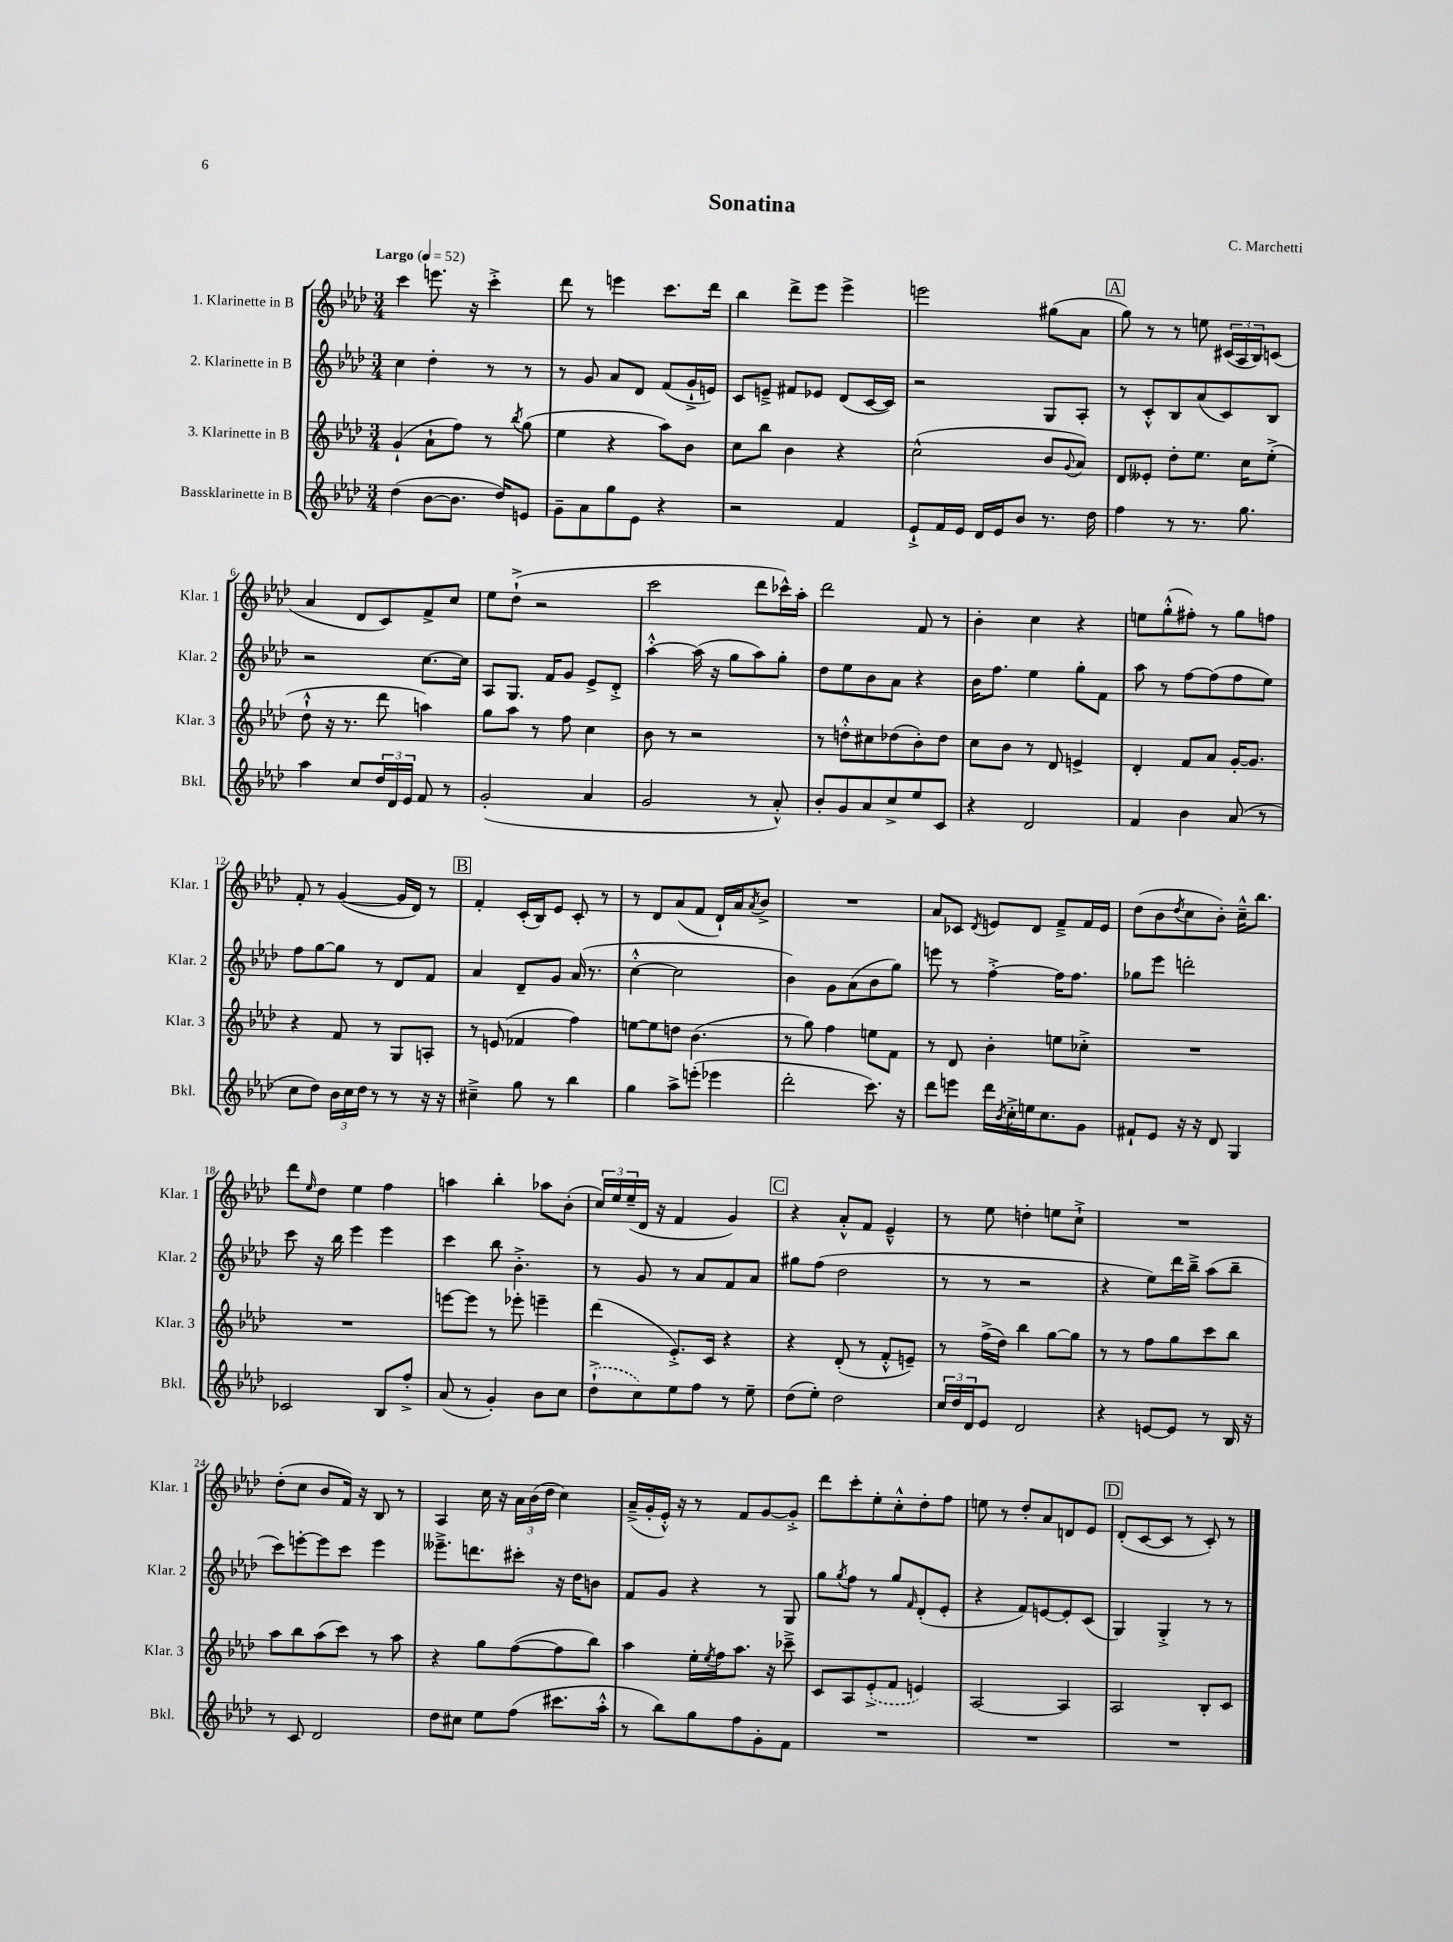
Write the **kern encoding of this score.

**kern	**kern	**kern	**kern
*part4	*part3	*part2	*part1
*staff4	*staff3	*staff2	*staff1
*I"Bassklarinette in B	*I"3. Klarinette in B	*I"2. Klarinette in B	*I"1. Klarinette in B
*I'Bkl.	*I'Klar. 3	*I'Klar. 2	*I'Klar. 1
*clefG2	*clefG2	*clefG2	*clefG2
*k[b-e-a-d-]	*k[b-e-a-d-]	*k[b-e-a-d-]	*k[b-e-a-d-]
*M3/4	*M3/4	*M3/4	*M3/4
*MM52	*MM52	*MM52	*MM52
=1	=1	=1	=1
!	!	!	!LO:TX:a:B:t=Largo
(4dd-\	(4g`/	4cc\	4ccc\
[8b-\L	8a-`\L	4dd-'\	8.eeen\
8.b-\J]	8ff\J)	.	.
.	.	.	16r
.	8r	8r	4ccc'^\
16dd-/KL)	.	.	.
.	8qbb-/	.	.
8en/J	(8gg\	8r	.
=2	=2	=2	=2
8g~\L	4ee-\	8r	8ddd-\
8a-\	.	8g/	8r
8gg\	4r	8a-/L	4eeen\
8e-\J	.	8d-/J	.
4r	8aa-\L)	(8f/L	8.ccc\L
.	8b-\J	16g`^/L	.
.	.	16en/JJ)	16ddd-\Jk
=3	=3	=3	=3
2r	8cc\L	8c/L	4bb-\
.	8bb-\J	8en~^/J	.
.	4b-\	8f#X/L	8ddd-^\L
.	.	8e-X/J	8eee-\J
4f/	4r	(8d-/L	4eee-^\
.	.	[16c/L	.
.	.	16c/JJ])	.
=4	=4	=4	=4
8e-`^/L	(2cc^^\	2r	2eeen\
16f/L	.	.	.
16e-/JJ	.	.	.
16d-/LL	.	.	.
16e-/J	.	.	.
8b-/J	.	.	.
8.r	8b-/L	8G/L	(8gg#X\L
.	8qqg/	.	.
.	8a-/J)	8A-'/J	8a-\J
16dd-\	.	.	.
!!LO:REH:place=s1:t=A
=5	=5	=5	=5
4ff\	8d-/L	8r	8gg\)
.	8e--X'/J	8c'^^/L	8r
8r	8dd-'\L	8B-/	8r
8.r	8.ee-\J	(8a-/	8een\
.	.	8c/)	(24c#X/LL
.	.	.	24A-/
8.gg\	16cc\KL	.	.
.	.	.	24B-/J)
.	(8ee-'^\J	8B-/J	(8cn/J
!!LO:LB:g=z
=6	=6	=6	=6
4aa-\	8dd-`^^\	2r	4a-/
.	16r	.	.
.	8.r	.	.
8cc/L	.	.	8d-/L
24dd-/L	8ddd-\	.	8c/)
24d-/	.	.	.
24e-/JJ	.	.	.
8f/	4aan\)	[8.cc\L	8f^/
8r	.	.	8cc/J
.	.	16cc\Jk]	.
=7	=7	=7	=7
(2g'/	8gg\L	8A-/L	8ee-\L
.	8aa-\J	8.G/J	(8dd-`^\J
.	8r	.	2r
.	.	16f/KL	.
.	8ff\	8g/J	.
4a-/	4cc\	8e-^/L	.
.	.	8d-'^/J	.
=8	=8	=8	=8
2g/	8b-\	[4aa-'^^\	2ccc\
.	8r	.	.
.	2r	(16aa-\]	.
.	.	16r	.
.	.	8gg\L	.
8r	.	8aa-\)	8ddd-\L
8a-'^^/)	.	8gg'\J	16ccc-X^^\L)
.	.	.	16aa-'\JJ
=9	=9	=9	=9
8b-'/L	8r	8dd-\L	2ddd-\
8g/	8ddn'^^\L	8ee-\	.
8a-/	8cc#X\	8b-\	.
8cc^/	(8dd-X\	8a-\J	.
8ee-/	8b-'\)	4r	8f/
8c/J	8dd-\J	.	8r
=10	=10	=10	=10
4r	8cc\L	16b-\KL	4b-'\
.	.	8.ff\J	.
.	8b-\J	.	.
2d-/	8r	4ee-\	4cc\
.	8d-/	.	.
.	4en^/	8gg'\L	4r
.	.	8f\J	.
=11	=11	=11	=11
4f/	4d-'/	8aa-\	8een\L
.	.	8r	(8gg'^^\
4b-\	8f/L	[8ff\L	8ff#X'\J)
.	8a-/J	(8ff\]	8r
(8a-/	[16g'/KL	8ff\	8gg\L
.	8.g/J]	.	.
8r	.	8ee-\J)	8ffn\J
!!LO:LB:g=z
=12	=12	=12	=12
8cc\L	4r	8ff\L	8f'/
8dd-\J)	.	[8gg\	8r
24b-\LL	8f/	8gg\J]	([4g/
24cc\	.	.	.
24dd-\JJ	.	.	.
8r	8r	8r	.
8r	8G/L	8d-/L	16g/LL]
.	.	.	16d-/JJ)
16r	8An'/J	8f/J	8r
16r	.	.	.
!!LO:REH:place=s1:t=B
=13	=13	=13	=13
4cc#X~^\	8r	4a-/	4f'/
.	(8en/	.	.
8gg\	4f-X/	8d-~/L	(16c'/LL
.	.	.	16B-/J)
8r	.	8g/J	8e-/J
4bb-\	4ff\)	(16a-/	8c'/
.	.	8.r	.
.	.	.	8r
=14	=14	=14	=14
4gg\	[8een\L	[4cc'^^\	8r
.	8ee\]	.	8d-/L
8aa-^\L	8ddn\J	2cc\]	(8a-/
(8eeen'\J	(4.b-\	.	8f/J
4eee-X\	.	.	16d-`/LL)
.	.	.	16a-/J
.	.	.	8qa-/
.	.	.	8b-^/J
=15	=15	=15	=15
2ddd-'\	8r	4b-\)	2.r
.	8gg\)	.	.
.	4ff\	8g\L	.
.	.	(8a-\	.
8.ccc\)	8een\L	8b-\	.
.	8f\J	8gg\J)	.
16r	.	.	.
=16	=16	=16	=16
8ddd-\L	8r	8eeen\	8a-/L
8eeen\J	8d-/	8r	8c-X/J
.	.	.	8qd-/
16ddd-\LL	4b-'\	[4ff'^\	8en/L
8qb-/	.	.	.
16cc'^\	.	.	.
16een\J	.	.	8d-/J
8.cc\	.	.	.
.	8een\L	16ff\KL]	8f~^/L
.	.	8.ff\J	.
8g\J	8cc-X'^\J	.	16f/L
.	.	.	16e/JJ
=17	=17	=17	=17
8f#X`/L	2.r	8gg-X\L	(8dd-\L
8e-/J	.	8eee-\J	8b-\
.	.	.	8qdd-/
16r	.	2dddn'\	8cc\
16r	.	.	.
8d-/	.	.	8b-'\J)
4G/	.	.	16cc~^^\KL
.	.	.	8.bb-\J
!!LO:LB:g=z
=18	=18	=18	=18
2c-X/	2.r	8ccc\	8ddd-\L
.	.	.	16qqee-/
.	.	16r	8dd-\J
.	.	16bb-\	.
.	.	4eee-\	4ee-\
8B-/L	.	4eee-\	4ff\
8ff'^/J	.	.	.
=19	=19	=19	=19
(8a-/	[8eeen\L	4ccc\	4aan\
8r	8eee\J]	.	.
4g'/)	8r	8bb-\	4bb-'\
.	8eee-X'\	4.b-'^\	.
8b-\L	4eeen~\	.	8aa-X\L
8cc\J	.	.	(8b-'\J
=20	=20	=20	=20
(8dd-`^\L	(4ddd-\	8r	24cc/LL)
.	.	.	24ee-/
.	.	.	(24ee-~/
8cc\)	.	8g/	16d-/JJ
.	.	.	16r
8ee-\	8.e-'^/L)	8r	4f/
8ff\J	.	8a-/L	.
.	16c/Jk	.	.
8r	4r	8f/	4g/)
8ee-~\	.	8a-/J	.
!!LO:REH:place=s1:t=C
=21	=21	=21	=21
(8dd-\L	4r	8gg#X\L	4r
8ee-'\J)	.	(8ff\J	.
2dd-\	(8d-'/	2dd-\	8a-'^^/L
.	8r	.	8f/J
.	8f'^^/L	.	4e-~^^/
.	8en~/J)	.	.
=22	=22	=22	=22
24cc/LL	8r	8r	8r
24dd-/	.	.	.
24d-/J	.	.	.
8e-/J	(16ff^\LL	8r	8ee-\
.	16dd-\JJ)	.	.
2d-/	4bb-\	2r	4ddn'\
.	[8gg\L	.	8een\L
.	8gg\J]	.	8cc`^\J
=23	=23	=23	=23
4r	8r	4r	2.r
.	8r	.	.
[8en/L	8ff\L	8ee-\L)	.
8e/J]	8gg\	16ddd-\L	.
.	.	16bb-~^\JJ	.
8r	8ccc\	(8aa-\L	.
16B-/	8bb-\J	8bb-~\J	.
16r	.	.	.
!!LO:LB:g=z
=24	=24	=24	=24
8r	8aa-\L	8ccc\L)	(8dd-'\L
8c/	8bb-\	[8eeen'\	8cc\J
2d-/	(8aa-\	8eee\]	8b-/L
.	8ccc\J)	8ccc\J	16f/Jk)
.	.	.	16r
.	8r	4eee\	8B-/
.	8aa-\	.	8r
=25	=25	=25	=25
8dd-\L	4r	8.eee--X~^\L	4A-/
8cc#X\J	.	.	.
.	.	8.dddn\	.
8ee-\L	8gg\L	.	16cc\
.	.	.	16r
(8ff\J	([8ff\	8ccc#X'\J	24a-\LL
.	.	.	(24b-\
.	.	.	24dd-\JJ
8.ccc#X\L	8ff\]	16r	4cc\)
.	.	16dd-\KL	.
.	8bb-\J)	8bn\J	.
16aa-'^^\Jk	.	.	.
=26	=26	=26	=26
8r	4aa-\	8f/L	(16a-~^/LL
.	.	.	16g'/
8bb-\L)	.	8g/J	16e-'^^/JJ)
.	.	.	16r
8gg\	16ee-'\LL	4r	8r
.	8qee-/	.	.
.	16ff\J	.	.
8ff\	8.aa-\J	.	8f/L
8g'\	.	8r	[8g/
.	16r	.	.
8f\J	8ccc-X~^\	8G/	8g'^/J]
=27	=27	=27	=27
2.r	8c/L	8gg\L	8ddd-\L
.	.	8qgg/	.
.	8A-/	8ff\J	8ccc'\
.	(8e-'^/	8r	8ee-'\
.	8f/J	8gg/L	8cc'^^\
.	.	16qqf/	.
.	4en/)	(8d-'/	8dd-'\
.	.	8e-'/J	8ff\J
=28	=28	=28	=28
2.r	[2A-/	4r	8een\
.	.	.	8r
.	.	8f/L)	8dd-'/L
.	.	[8en/	8a-/
.	4A-/]	8e'/]	8dn/
.	.	(8c/J	8e-/J
!!LO:REH:place=s1:t=D
=29	=29	=29	=29
2.r	2A-/	4G/)	(8d-'/L
.	.	.	[8c/
.	.	4G'^/	8c/J]
.	.	.	8r
.	8B-'/L	8r	8c'/)
.	8c/J	8r	8r
==	==	==	==
*-	*-	*-	*-
